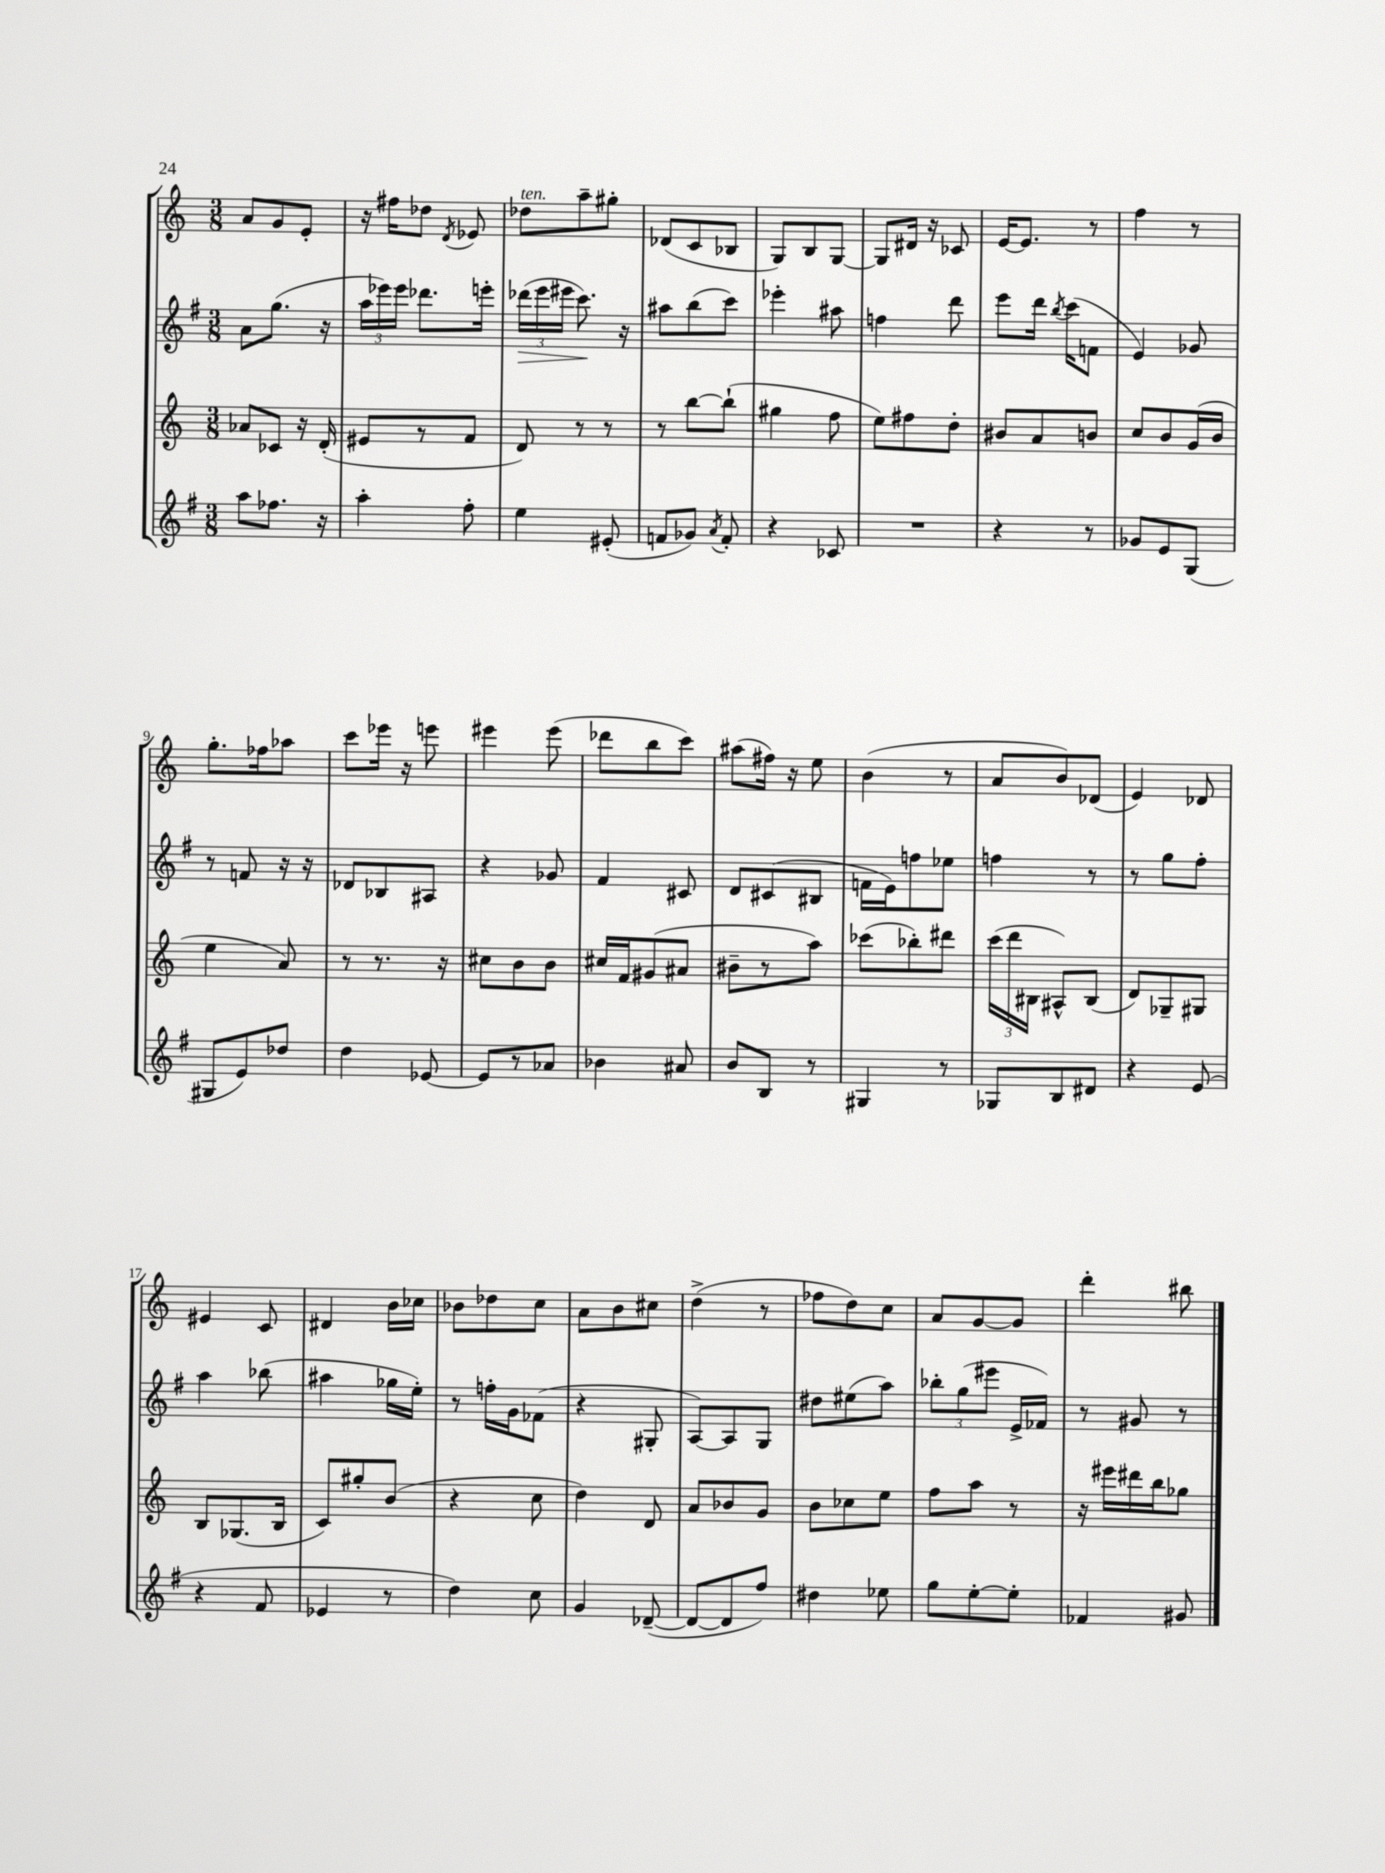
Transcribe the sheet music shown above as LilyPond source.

<<
\new StaffGroup <<
\new Staff = "s0" {
    \clef treble \key c \major \numericTimeSignature \time 3/8
    \autoBeamOff a'8[ g'8 e'8]-. |
    r16 fis''16[ des''8] \acciaccatura { d'8 } ees'8 |
    des''8[^\markup { \italic "ten." } a''8-- gis''8]-. |
    des'8[( c'8 bes8] |
    g8[) b8 g8]~ |
    g8[ dis'16] r16 ces'8 |
    e'16[~ e'8.] r8 |
    f''4 r8 |
    g''8.[-. fes''16 aes''8] |
    c'''8[ ees'''16] r16 e'''8 |
    eis'''4 eis'''8( |
    des'''8[ b''8 c'''8]) |
    ais''8[( fis''16]) r16 e''8 |
    b'4( r8 |
    a'8[ b'8) des'8]( |
    e'4) des'8 |
    eis'4 c'8 |
    dis'4 b'16[ ces''16] |
    bes'8[ des''8 c''8] |
    a'8[ b'8 cis''8] |
    d''4->( r8 |
    fes''8[ d''8) c''8] |
    a'8[ g'8~ g'8] |
    d'''4-. bis''8 \bar "|." |
}
\new Staff = "s1" {
    \clef treble \key g \major \numericTimeSignature \time 3/8
    \autoBeamOff a'8[ g''8.]( r16 |
    \tuplet 3/2 { a''16[ ees'''16) ees'''16] } des'''8.[ e'''16]-. |
    \tuplet 3/2 { des'''16[\>( e'''16 eis'''16] } c'''8.\!) r16 |
    ais''8[ b''8( c'''8]) |
    ees'''4-. ais''8 |
    f''4 d'''8 |
    e'''8[ d'''16] \acciaccatura { b''8 } c'''16[( f'8] |
    e'4) ges'8 |
    r8 f'8 r16 r16 |
    des'8[ bes8 ais8] |
    r4 ges'8 |
    fis'4 cis'8 |
    d'8[ cis'8( bis8] |
    f'16[ e'16) f''8 ees''8] |
    f''4 r8 |
    r8 g''8[ fis''8]-. |
    a''4 bes''8( |
    ais''4 ges''16[ e''16]-.) |
    r8 f''16[-. g'16 fes'8]( |
    r4 gis8-. |
    a8[~) a8 g8] |
    dis''8[ eis''8( a''8]) |
    \tuplet 3/2 { bes''8[-. g''8( eis'''8] } e'16[-> fes'16]) |
    r8 gis'8 r8 \bar "|." |
}
\new Staff = "s2" {
    \clef treble \key c \major \numericTimeSignature \time 3/8
    \autoBeamOff aes'8[ ces'8] r16 d'16-.( |
    eis'8[ r8 f'8] |
    d'8) r8 r8 |
    r8 b''8[~ b''8]-!( |
    gis''4 f''8 |
    e''8[) fis''8 d''8]-. |
    bis'8[ a'8 b'8] |
    c''8[ b'8 g'16( b'16] |
    e''4 a'8) |
    r8 r8. r16 |
    cis''8[ b'8 b'8] |
    cis''16[ f'16 gis'8( ais'8] |
    bis'8[-- r8 a''8]) |
    ces'''8[( bes''8-.) dis'''8] |
    \tuplet 3/2 { c'''16[( d'''16 bis16] } ais8[-^) bis8]( |
    d'8[) ges8-- gis8] |
    b8[ ges8.( b16] |
    c'8[) gis''8-. b'8]( |
    r4 c''8 |
    d''4) d'8 |
    a'8[ bes'8 g'8] |
    b'8[ ces''8 e''8] |
    f''8[ a''8] r8 |
    r16 eis'''16[ dis'''16 b''16 ges''8] \bar "|." |
}
\new Staff = "s3" {
    \clef treble \key g \major \numericTimeSignature \time 3/8
    \autoBeamOff a''8[ fes''8.] r16 |
    a''4-. fis''8-. |
    e''4 eis'8-.( |
    f'8[ ges'8]) \acciaccatura { a'8 } f'8-. |
    r4 ces'8 |
    R4. |
    r4 r8 |
    ges'8[ e'8 g8]( |
    gis8[ e'8) des''8] |
    d''4 ees'8~ |
    ees'8[ r8 aes'8] |
    bes'4 ais'8 |
    b'8[ b8] r8 |
    gis4 r8 |
    ges8[ b8 dis'8] |
    r4 e'8( |
    r4 fis'8 |
    ees'4 r8 |
    d''4) c''8 |
    g'4 des'8~--( |
    des'8[~ des'8 fis''8]) |
    dis''4 ees''8 |
    g''8[ e''8~-. e''8]-. |
    fes'4 gis'8 \bar "|." |
}
>>
>>
